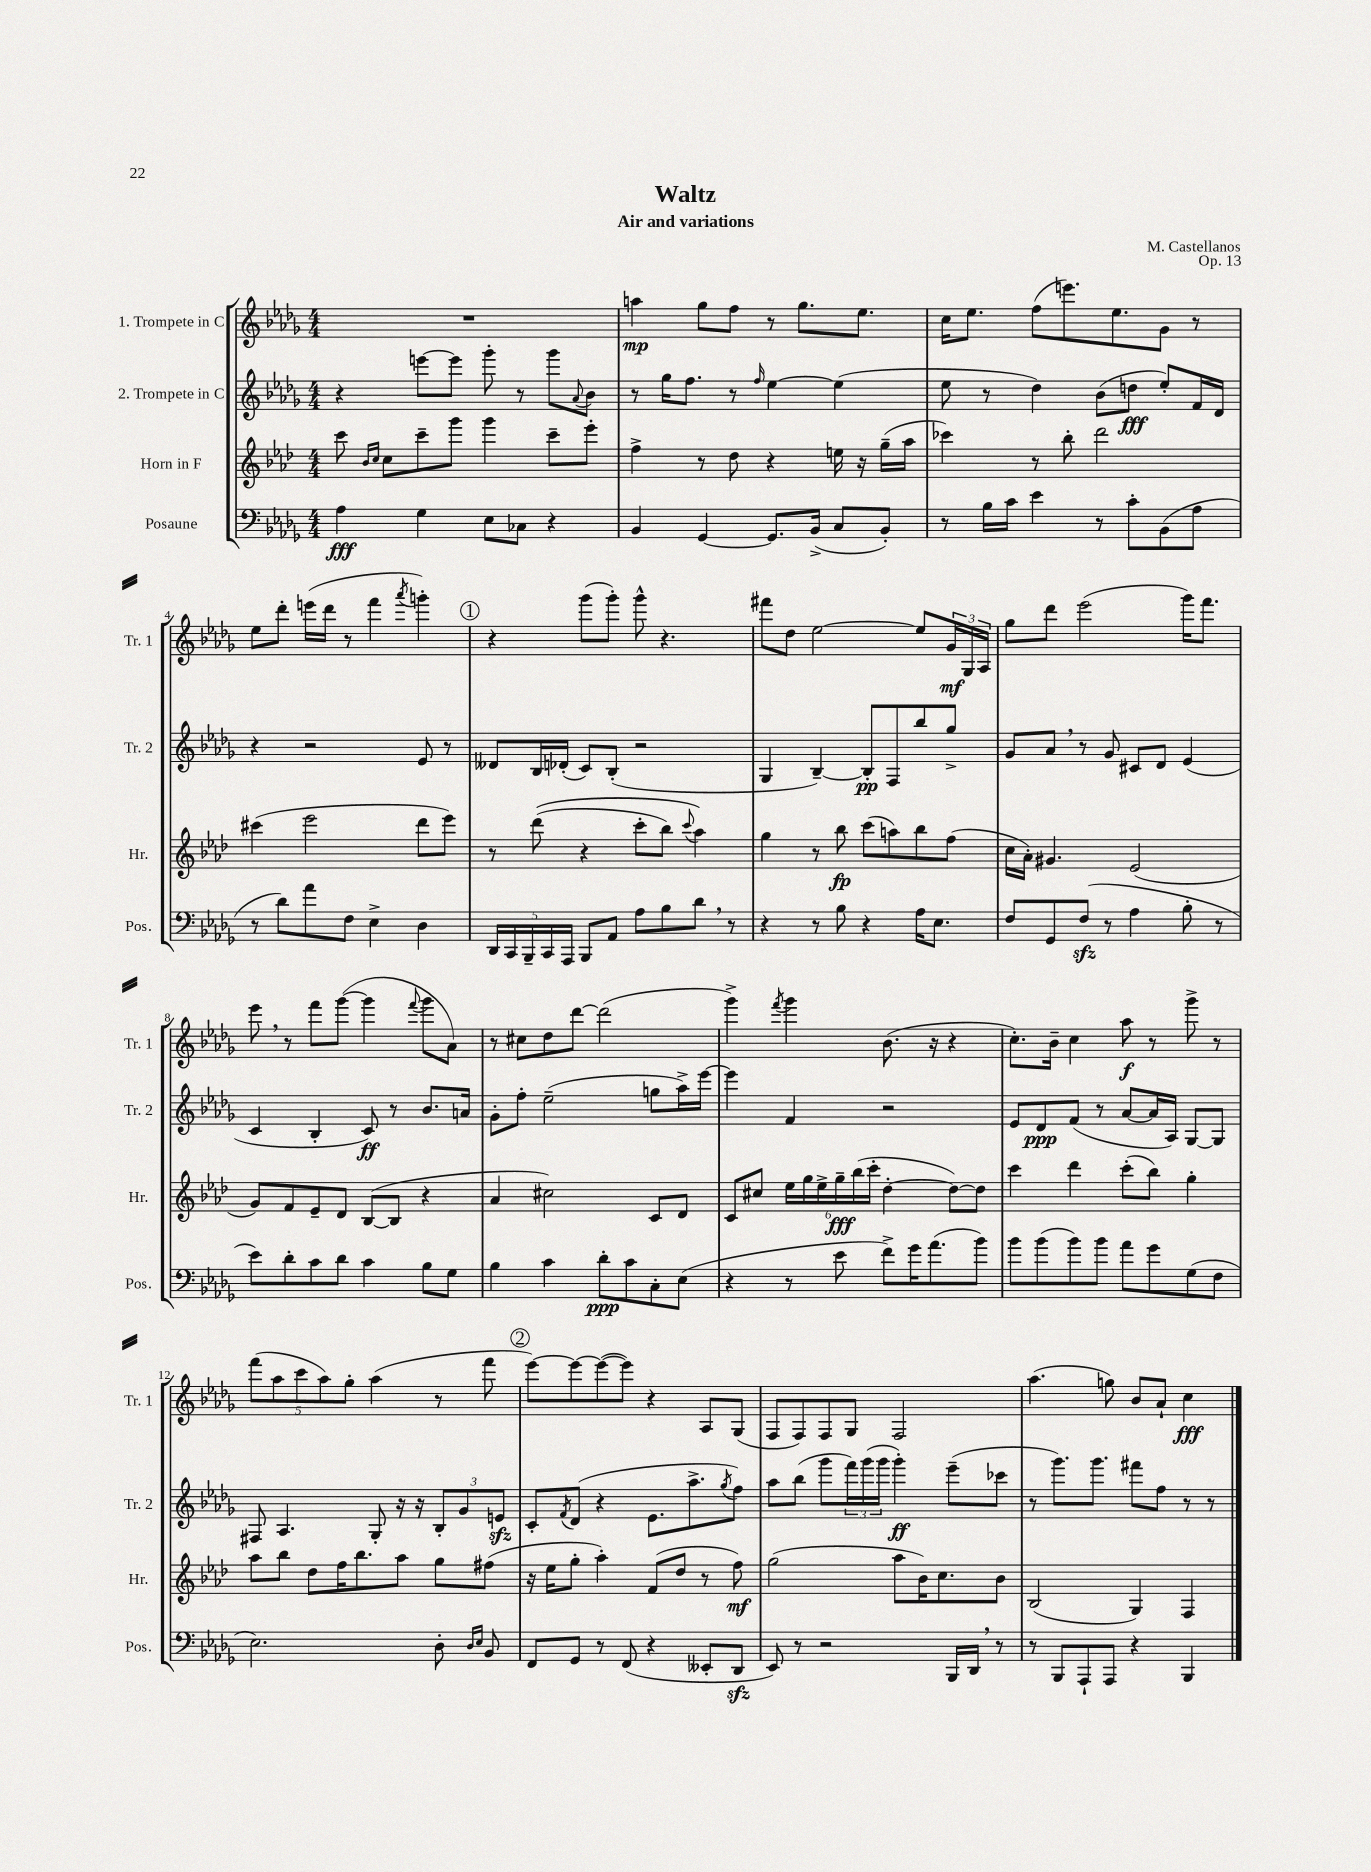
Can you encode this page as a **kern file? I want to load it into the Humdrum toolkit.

**kern	**dynam	**kern	**dynam	**kern	**dynam	**kern	**dynam
*part4	*part4	*part3	*part3	*part2	*part2	*part1	*part1
*staff4	*staff4	*staff3	*staff3	*staff2	*staff2	*staff1	*staff1
*I"Posaune	*	*I"Horn in F	*	*I"2. Trompete in C	*	*I"1. Trompete in C	*
*I'Pos.	*	*I'Hr.	*	*I'Tr. 2	*	*I'Tr. 1	*
*clefF4	*	*clefG2	*	*clefG2	*	*clefG2	*
*k[b-e-a-d-g-]	*	*k[b-e-a-d-]	*	*k[b-e-a-d-g-]	*	*k[b-e-a-d-g-]	*
*M4/4	*	*M4/4	*	*M4/4	*	*M4/4	*
=1	=1	=1	=1	=1	=1	=1	=1
4A-\	fff	8ccc\	.	4r	.	1r	.
.	.	16qqb-/LL	.	.	.	.	.
.	.	16qqcc/JJ	.	.	.	.	.
.	.	8cc\L	.	.	.	.	.
4G-\	.	8ccc~\	.	[8eeen\L	.	.	.
.	.	8ggg\J	.	8eee\J]	.	.	.
8E-\L	.	4ggg\	.	8ggg-'\	.	.	.
8C-X\J	.	.	.	8r	.	.	.
4r	.	8ccc~\L	.	8ggg-\L	.	.	.
.	.	.	.	8qqa-/	.	.	.
.	.	8eee-'\J	.	8b-\J	.	.	.
=2	=2	=2	=2	=2	=2	=2	=2
4BB-/	.	4ff^\	.	8r	.	4aan\	mp
.	.	.	.	16gg-\KL	.	.	.
.	.	.	.	8.ff\J	.	.	.
[4GG-/	.	8r	.	.	.	8gg-\L	.
.	.	8dd-\	.	8r	.	8ff\J	.
.	.	.	.	16qqff/	.	.	.
8.GG-/L]	.	4r	.	[4ee-\	.	8r	.
.	.	.	.	.	.	8.gg-\L	.
(16BB-^/Jk	.	.	.	.	.	.	.
8C/L	.	16een\	.	(4ee-\]	.	.	.
.	.	16r	.	.	.	8.ee-\J	.
8BB-'/J)	.	(16gg~\LL	.	.	.	.	.
.	.	16aa-\JJ	.	.	.	.	.
=3	=3	=3	=3	=3	=3	=3	=3
8r	.	4ccc-X\)	.	8ee-\	.	16cc\KL	.
.	.	.	.	.	.	8.ee-\J	.
16B-\LL	.	.	.	8r	.	.	.
16c\JJ	.	.	.	.	.	.	.
4e-\	.	8r	.	4dd-\)	.	(8ff\L	.
.	.	8bb-'\	.	.	.	8.eeen\)	.
8r	.	2ddd-\	.	(8b-\L	.	.	.
.	.	.	.	.	.	8.ee-\	.
8c'\L	.	.	.	8ddn\J	fff	.	.
(8BB-\	.	.	.	8ee-'/L)	.	8g-\J	.
8A-\J	.	.	.	16f/L	.	8r	.
.	.	.	.	16d-/JJ	.	.	.
!!LO:LB:g=z
=4	=4	=4	=4	=4	=4	=4	=4
8r	.	(4ccc#X\	.	4r	.	8ee-\L	.
8d-\L)	.	.	.	.	.	8ddd-'\J	.
8a-\	.	2eee-\	.	2r	.	(16eeen\LL	.
.	.	.	.	.	.	16ddd-\JJ	.
8F\J	.	.	.	.	.	8r	.
4E-^\	.	.	.	.	.	4fff\	.
.	.	.	.	.	.	8qaaa-/	.
4D-\	.	8ddd-\L	.	8e-/	.	4gggn'\)	.
.	.	8eee-\J)	.	8r	.	.	.
!!LO:REH:place=s1:t=1
=5	=5	=5	=5	=5	=5	=5	=5
20DD-/LL	.	8r	.	8d--X/L	.	4r	.
20CC/	.	.	.	.	.	.	.
20BBB-~/	.	.	.	.	.	.	.
.	.	((8ddd-\	.	16B-/L	.	.	.
20CC/	.	.	.	.	.	.	.
.	.	.	.	(16d-X'/JJ	.	.	.
20AAA-/JJ	.	.	.	.	.	.	.
8BBB-/L	.	4r	.	8c/L)	.	(8ggg-\L	.
8AA-/J	.	.	.	(8B-'/J	.	8ggg-'\J)	.
8A-\L	.	8ccc'\L	.	2r	.	8ggg-^^\	.
8B-\	.	8bb-\J)	.	.	.	4.r	.
.	.	8qqccc/	.	.	.	.	.
8d-,\J	.	4aa-\)	.	.	.	.	.
8r	.	.	.	.	.	.	.
=6	=6	=6	=6	=6	=6	=6	=6
4r	.	4gg\	.	4G-/	.	8fff#X\L	.
.	.	.	.	.	.	8dd-\J	.
8r	.	8r	.	[4B-~/)	.	[2ee-\	.
8B-\	.	8bb-\	fp	.	.	.	.
4r	.	(8ccc\L	.	8B-'/L]	pp	.	.
.	.	8aan\)	.	8F/	.	.	.
16A-\KL	.	8bb-\	.	8bb-/	.	8ee-/L]	.
8.E-\J	.	.	.	.	.	.	.
.	.	(8ff\J	.	8gg-^/J	.	24g-/L	mf
.	.	.	.	.	.	24G-/	.
.	.	.	.	.	.	24A-/JJ	.
=7	=7	=7	=7	=7	=7	=7	=7
8F/L	.	16cc\LL	.	8g-/L	.	8gg-\L	.
.	.	16a-'\JJ)	.	.	.	.	.
8GG-/	.	4.g#X/	.	8a-,/J	.	8ddd-\J	.
(8Fzz/J	.	.	.	8r	.	(2eee-\	.
8r	.	.	.	8g-/	.	.	.
4A-\	.	(2e-/	.	8c#X/L	.	.	.
.	.	.	.	8d-/J	.	.	.
8B-'\	.	.	.	(4e-/	.	16ggg-\KL)	.
.	.	.	.	.	.	8.fff\J	.
8r	.	.	.	.	.	.	.
!!LO:LB:g=z
=8	=8	=8	=8	=8	=8	=8	=8
8e-\L)	.	8g/L)	.	4c/	.	8eee-,\	.
8d-'\	.	8f/	.	.	.	8r	.
8c\	.	8e-~/	.	4B-'/	.	8fff\L	.
8d-\J	.	8d-/J	.	.	.	([8ggg-\J	.
4c\	.	([8B-/L	.	8c/)	ff	4ggg-\]	.
.	.	8B-/J]	.	8r	.	.	.
.	.	.	.	.	.	8qqfff/	.
8B-\L	.	4r	.	8.b-/L	.	8ggg-\L	.
8G-\J	.	.	.	.	.	8a-\J)	.
.	.	.	.	16an/Jk	.	.	.
=9	=9	=9	=9	=9	=9	=9	=9
4B-\	.	4a-/	.	8g-'\L	.	8r	.
.	.	.	.	8ff'\J	.	8cc#X\L	.
4c\	.	2cc#X\)	.	(2ee-~\	.	8dd-\	.
.	.	.	.	.	.	[8ddd-\J	.
8d-'\L	ppp	.	.	.	.	(2ddd-\]	.
8c\	.	.	.	.	.	.	.
8C'\	.	8c/L	.	8ggn\L	.	.	.
(8E-\J	.	8d-/J	.	16aa-^\L)	.	.	.
.	.	.	.	[16eee-\JJ	.	.	.
=10	=10	=10	=10	=10	=10	=10	=10
4r	.	8c/L	.	4eee-\]	.	4ggg-^\)	.
.	.	8cc#X/J	.	.	.	.	.
.	.	.	.	.	.	8qfff/	.
8r	.	24ee-\LL	.	4f/	.	4ggg-\	.
.	.	24gg\	.	.	.	.	.
.	.	24ee-^\	.	.	.	.	.
8e-\	.	24gg~\	fff	.	.	.	.
.	.	(24bb-\	.	.	.	.	.
.	.	24ccc'\JJ	.	.	.	.	.
8f^\L)	.	[4dd-'\	.	2r	.	(8.b-\	.
16g-\K	.	.	.	.	.	.	.
(8.a-\	.	.	.	.	.	16r	.
.	.	8dd-\L_)	.	.	.	4r	.
8b-\J)	.	8dd-\J]	.	.	.	.	.
=11	=11	=11	=11	=11	=11	=11	=11
8b-\L	.	4ccc\	.	8e-/L	.	8.cc'\L)	.
(8b-\	.	.	.	8d-/	ppp	.	.
.	.	.	.	.	.	16b-~\Jk	.
8b-\)	.	4ddd-\	.	(8f/J	.	4cc\	.
8b-\J	.	.	.	8r	.	.	.
8a-\L	.	(8ccc'\L	.	[8a-/L	.	8aa-\	f
8g-\	.	8bb-\J)	.	16a-/L]	.	8r	.
.	.	.	.	16A-/JJ)	.	.	.
(8G-\	.	4gg'\	.	[8G-/L	.	8ggg-^\	.
8F\J	.	.	.	8G-/J]	.	8r	.
!!LO:LB:g=z
=12	=12	=12	=12	=12	=12	=12	=12
2.E-\)	.	8aa-\L	.	8F#X/	.	(10fff\L	.
.	.	.	.	.	.	10aa-\	.
.	.	8bb-\J	.	4.A-/	.	.	.
.	.	.	.	.	.	10ccc\	.
.	.	8dd-\L	.	.	.	.	.
.	.	.	.	.	.	10aa-\)	.
.	.	16ff\K	.	.	.	.	.
.	.	.	.	.	.	10gg-'\J	.
.	.	8.bb-\	.	.	.	.	.
.	.	.	.	8G-'/	.	(4aa-\	.
.	.	8aa-\J	.	16r	.	.	.
.	.	.	.	16r	.	.	.
8D-'\	.	8gg\L	.	12B-'/L	.	8r	.
.	.	.	.	12g-/	.	.	.
16qqD-/LL	.	.	.	.	.	.	.
16qqE-/JJ	.	.	.	.	.	.	.
8BB-/	.	(8ff#X\J	.	.	.	8fff\	.
.	.	.	.	12enzz/J	.	.	.
!!LO:REH:place=s1:t=2
=13	=13	=13	=13	=13	=13	=13	=13
8FF/L	.	16r	.	8c'/L	.	[8eee-\L)	.
.	.	16ee-\KL	.	.	.	.	.
.	.	.	.	8qf/	.	.	.
8GG-/J	.	8gg'\J	.	(8d-/J	.	8eee-\_	.
8r	.	4aa-'\)	.	4r	.	(8eee-\_	.
(8FF/	.	.	.	.	.	8eee-\J])	.
4r	.	(8f/L	.	8.e-\L	.	4r	.
.	.	8dd-/J	.	.	.	.	.
.	.	.	.	8.aa-^\	.	.	.
8EE--X'/L	.	8r	.	.	.	8A-/L	.
.	.	.	.	8qgg-/	.	.	.
8DD-zz/J	.	8ff\)	mf	8ff\J)	.	(8G-/J	.
=14	=14	=14	=14	=14	=14	=14	=14
8EE-/)	.	(2gg\	.	8aa-\L	.	8F/L	.
8r	.	.	.	(8bb-\J	.	8F/)	.
2r	.	.	.	8ggg-\L	.	8F/	.
.	.	.	.	24fff\L)	.	8G-/J	.
.	.	.	.	(24ggg-\	.	.	.
.	.	.	.	24ggg-\JJ	.	.	.
.	.	8aa-\L	.	4ggg-'\)	ff	2F/	.
.	.	16b-\K)	.	.	.	.	.
.	.	8.cc\	.	.	.	.	.
16BBB-/LL	.	.	.	(8eee-~\L	.	.	.
16DD-,/JJ	.	.	.	.	.	.	.
8r	.	8b-\J	.	8ccc-X\J	.	.	.
=15	=15	=15	=15	=15	=15	=15	=15
8r	.	(2B-/	.	8r	.	(4.aa-\	.
8BBB-/L	.	.	.	8.ggg-\L)	.	.	.
8AAA-`/	.	.	.	.	.	.	.
.	.	.	.	8.ggg-\J	.	.	.
8AAA-/J	.	.	.	.	.	8ggn\)	.
4r	.	4G/)	.	8fff#X\L	.	8b-/L	.
.	.	.	.	8ff\J	.	8a-`/J	.
4BBB-/	.	4F/	.	8r	.	4cc\	fff
.	.	.	.	8r	.	.	.
==	==	==	==	==	==	==	==
*-	*-	*-	*-	*-	*-	*-	*-
